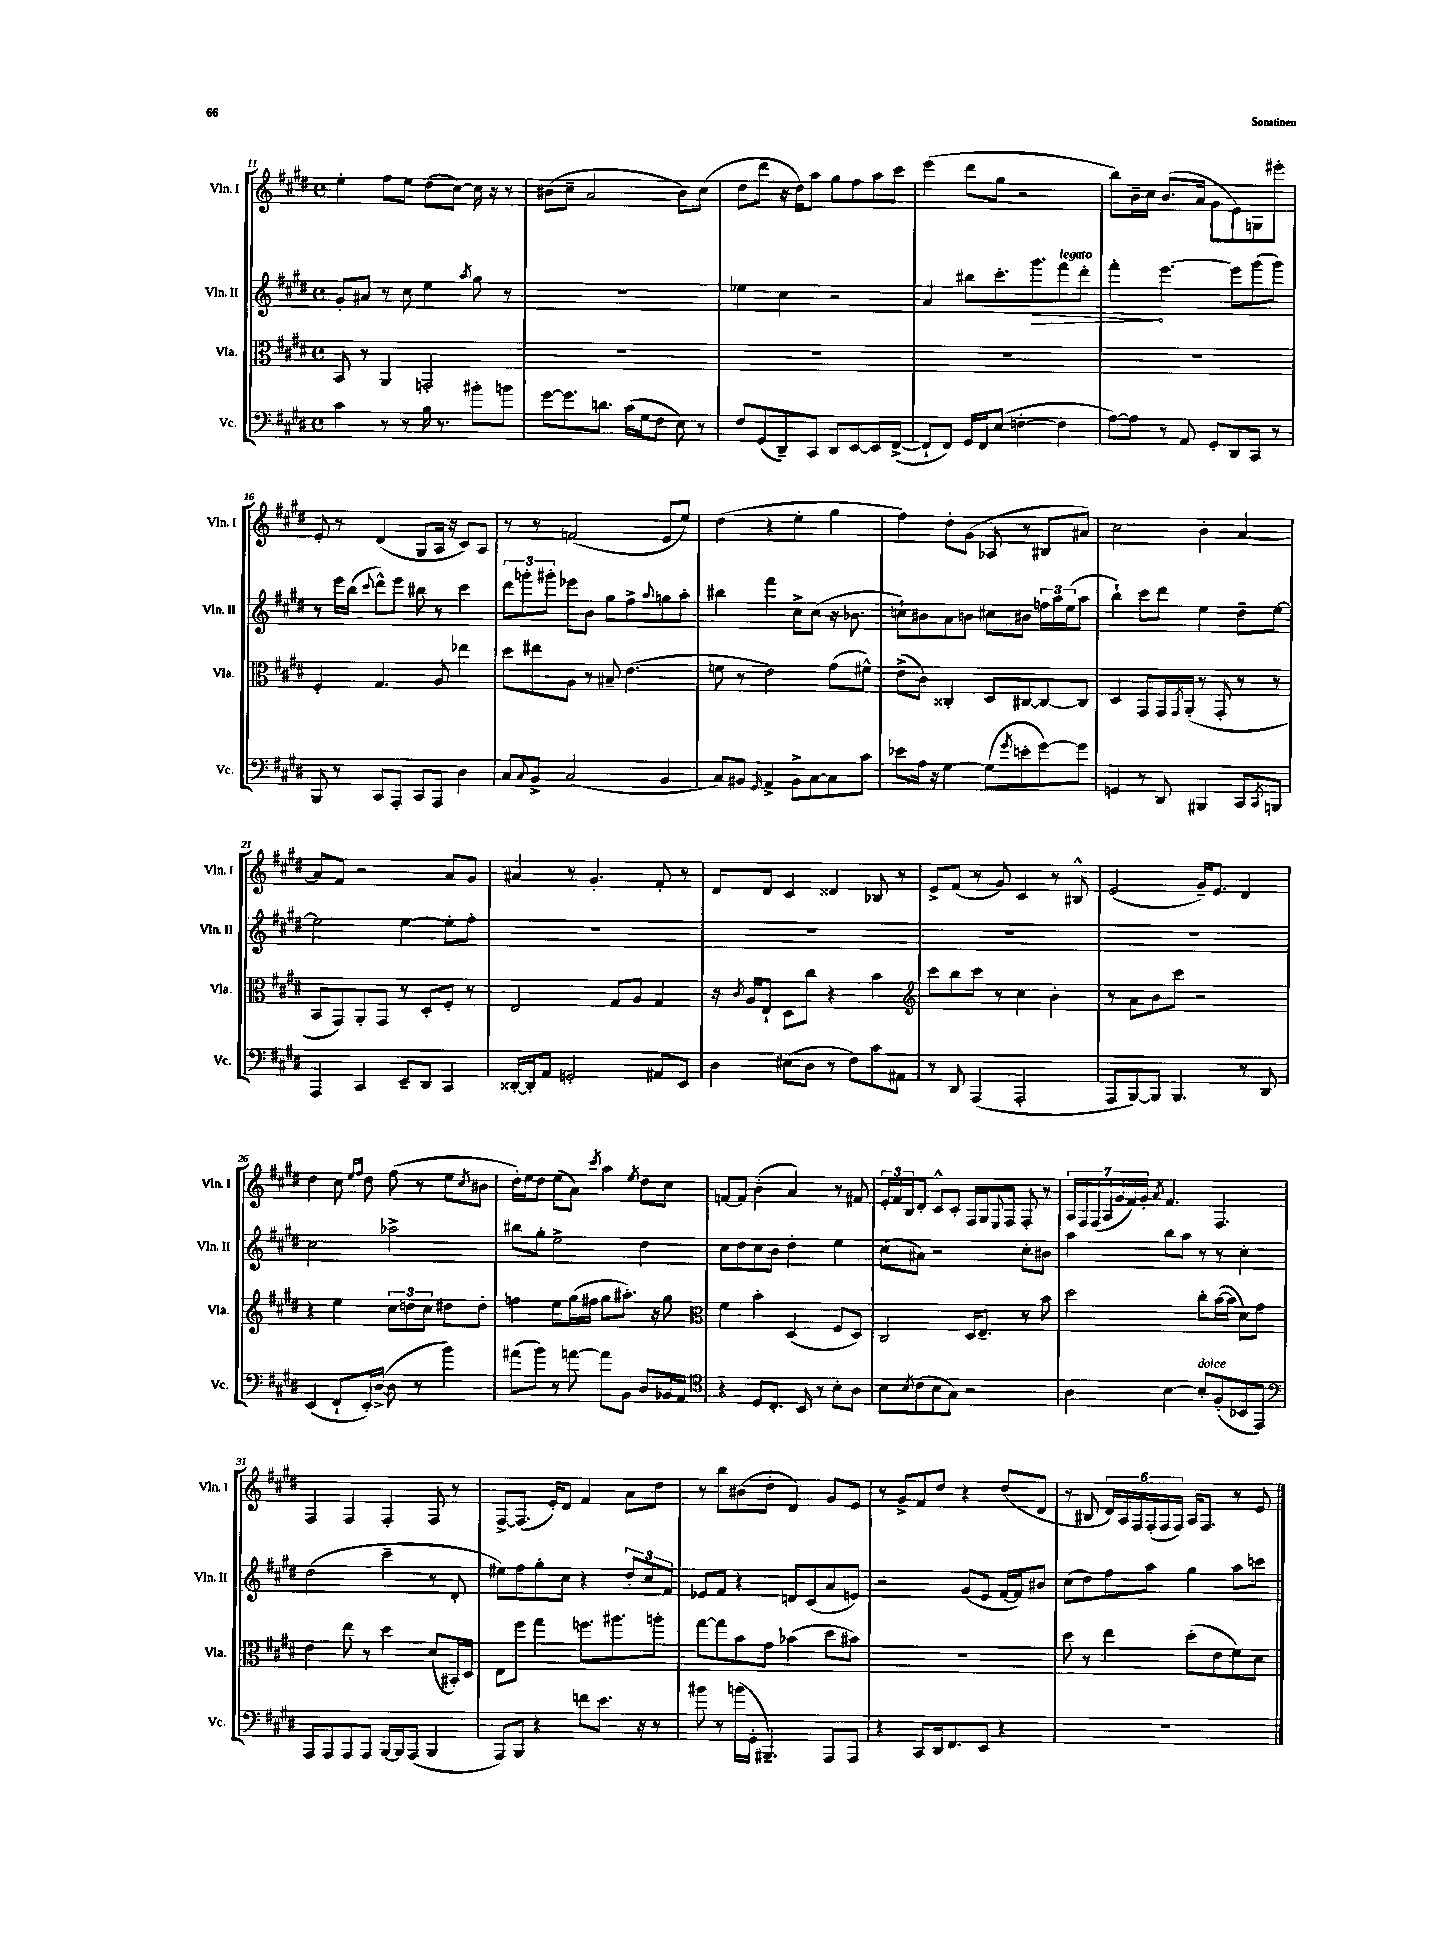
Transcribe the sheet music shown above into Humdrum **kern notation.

**kern	**kern	**kern	**dynam	**kern
*part4	*part3	*part2	*part2	*part1
*staff4	*staff3	*staff2	*staff2	*staff1
*I"Vc.	*I"Vla.	*I"Vln. II	*	*I"Vln. I
*I'Vc.	*I'Vla.	*I'Vln. II	*	*I'Vln. I
*clefF4	*clefC3	*clefG2	*	*clefG2
*k[f#c#g#d#]	*k[f#c#g#d#]	*k[f#c#g#d#]	*	*k[f#c#g#d#]
*M4/4	*M4/4	*M4/4	*	*M4/4
*met(c)	*met(c)	*met(c)	*	*met(c)
=11	=11	=11	=11	=11
4c#\	8BB/	8g#'/L	.	4ee'\
.	8r	8a#X/J	.	.
8r	4AA/	8r	.	8ff#\L
8r	.	8cc#\	.	8ee\J
16B\	2GGn'/	4ee\	.	(8dd#\L
8.r	.	.	.	.
.	.	.	.	[8cc#\J)
.	.	8qaa/	.	.
8b#X'\L	.	8gg#\	.	16cc#\]
.	.	.	.	16r
8bn\J	.	8r	.	8r
=12	=12	=12	=12	=12
[8g#\L	1r	1r	.	(8b#X\L
8.g#\]	.	.	.	8cc#~\J
.	.	.	.	2a/
8.dn\J	.	.	.	.
(16c#\LL	.	.	.	.
16G#\J	.	.	.	.
8F#\J	.	.	.	.
8E\)	.	.	.	8b#\L)
8r	.	.	.	(8cc#\J
=13	=13	=13	=13	=13
8F#/L	1r	4ee-X\	.	8dd#\L
(8GG#/	.	.	.	8ddd#\J
8DD#~/)	.	4cc#\	.	16r
.	.	.	.	16dd#\KL)
8CC#/J	.	.	.	8aa\J
8DD#/L	.	2r	.	8gg#\L
[8EE/	.	.	.	8ff#\
8EE/]	.	.	.	8aa\
([8FF#^/J	.	.	.	8ccc#\J
=14	=14	=14	=14	=14
8FF#`/L]	1r	4a/	.	(4eee\
8FF#/J)	.	.	.	.
16GG#/LL	.	8bb#X\L	.	8ddd#\L
16FF#/J	.	.	.	.
(8E/J	.	8.ccc#'\	.	8gg#\J
[4Fn'\	.	.	.	2r
!	!	!	!LO:HP:b	!
.	.	8.ggg#\	>	.
!	!	!LO:TX:a:i:t=legato	!	!
4F\]	.	8fff#\	.	.
.	.	8ddd#'\J	.	.
=15	=15	=15	=15	=15
[8A\L)	1r	4fff#'\	.	8bb\L)
8A\J]	.	.	.	16b~\L
.	.	.	.	16cc#\JJ
8r	.	[4.eee\	]	(8.b/L
8AA/	.	.	.	.
.	.	.	.	16a/Jk
8GG#'/L	.	.	.	8g#\L
8DD#/	.	8eee\L]	.	8e\)
8CC#/J	.	(8ggg#\	.	8Gn\
8r	.	8ggg#\J)	.	8eee#X'\J
!!LO:LB:g=z
=16	=16	=16	=16	=16
8BBB/	4F#'/	8r	.	8e'/
8r	.	16eee\LL	.	8r
.	.	(16bb\JJ	.	.
.	.	8qqccc#/	.	.
8CC#/L	4.G#/	8ddd#^^\L)	.	(4d#/
8AAA'/J	.	8eee\J	.	.
8CC#/L	.	8bb#X\	.	8G#/L
8AAA/J	8A/	8r	.	16A/Jk
.	.	.	.	16r
4D#\	4ee-X\	4ccc#\	.	8c#/L)
.	.	.	.	8A/J
=17	=17	=17	=17	=17
8C#/L	8dd#\L	12ddd#\L	.	8r
.	.	12gggn'\	.	.
8qqC#/	.	.	.	.
8BB^/J	8ee#X\	.	.	8r
.	.	12ggg#X'\J	.	.
(2C#/	8A\J	8eee-X\L	.	(2fn/
.	8r	8b\J	.	.
.	8B#X~/	8gg#\L	.	.
.	(4.e\	8ff#^\	.	.
.	.	8qqaa/	.	.
4BB/	.	8ggn\	.	8e/L
.	.	8aa'\J	.	8ee/J)
=18	=18	=18	=18	=18
8C#/L)	8fn\	4bb#X\	.	(4dd#\
8BB#X/J	8r	.	.	.
16qqGG#/	.	.	.	.
4AA^/	2e\)	4fff#\	.	4r
8BB#^\L	.	8cc#^\L	.	4ee'\
[8C#\	.	(8cc#\J	.	.
8C#\]	(8g#\L	16r	.	4gg#\
.	.	8.b-X\	.	.
8c#\J	8f#X^^\J)	.	.	.
=19	=19	=19	=19	=19
8e-X\L	(8e^\L	8ccn`\L)	.	4ff#\)
16A\Jk	8c#\J)	8b#X\	.	.
16r	.	.	.	.
[4G#\	4C##X'/	8a\	.	8dd#'\L
.	.	8bn\J	.	(8g#\J
(8G#\L]	8D#/L	8cc#X\L	.	8A-X/
8qg#/	.	.	.	.
8en'\	[8C#X/	8b#X\J	.	8r
[8g#\)	8C#/_	24ffn\LL	.	8B#X/L
.	.	24aa\	.	.
.	.	(24ee\J	.	.
8g#\J]	8C#/J]	8aa\J	.	8a#X/J)
=20	=20	=20	=20	=20
4GGn/	4D#/	4bb`\)	.	2cc#\
8r	8GG#/L	8ccc#\L	.	.
8DD#/	16GG#/L	8ddd#\J	.	.
.	8qGG#/	.	.	.
.	(16AA'/JJ	.	.	.
4BBB#X/	8r	4ee\	.	4b'\
.	8GG#'/	.	.	.
8CC#/L	8r	8dd#~\L	.	[4a/
8qCC#/	.	.	.	.
8BBBn/J	8r	[8ee\J	.	.
!!LO:LB:g=z
=21	=21	=21	=21	=21
4AAA/	8BB/L	2ee\]	.	8a/L]
.	8GG#/)	.	.	8f#/J
4CC#/	8AA'/	.	.	2r
.	8GG#/J	.	.	.
8EE~/L	8r	[4ee\	.	.
8DD#/J	8D#'/L	.	.	.
4CC#/	8F#'/J	8ee'\L]	.	8a/L
.	8r	8ff#'\J	.	8g#/J
=22	=22	=22	=22	=22
[16DD##X'/LL	2E/	1r	.	4a#X/
16DD##'/J]	.	.	.	.
8AA/J	.	.	.	.
2GGn'/	.	.	.	8r
.	.	.	.	4.g#'/
.	8G#/L	.	.	.
.	8A/J	.	.	.
8AA#X/L	4G#/	.	.	8f#'/
8EE/J	.	.	.	8r
=23	=23	=23	=23	=23
4D#\	16r	1r	.	8d#/L
.	8qc#/	.	.	.
.	16A/KL	.	.	.
.	8E`/J	.	.	8d#/J
(8E#X\L	8D#\L	.	.	4c#/
8D#\J	8cc#\J	.	.	.
8r	4r	.	.	4d##X/
8F#\L)	.	.	.	.
8c#\	4b\	.	.	8B-X/
8AA#X\J	.	.	.	8r
=24	=24	=24	=24	=24
*	*clefG2	*	*	*
8r	8ccc#\L	1r	.	8e^/L
8DD#/	8bb\	.	.	(8f#/J
(4AAA/	8ccc#\J	.	.	8r
.	8r	.	.	8g#/)
2AAA'/	4cc#\	.	.	4c#/
.	4b'\	.	.	8r
.	.	.	.	8B#X^^/
=25	=25	=25	=25	=25
8AAA/L	8r	1r	.	(2e/
[8BBB/)	8a\L	.	.	.
8BBB/J]	8b\	.	.	.
4.BBB/	8ccc#\J	.	.	.
.	2r	.	.	16g#~/KL)
.	.	.	.	8.e/J
8r	.	.	.	4d#/
8DD#/	.	.	.	.
!!LO:LB:g=z
=26	=26	=26	=26	=26
(4EE/	4r	2cc#\	.	4dd#\
8FF#`/L	4ee\	.	.	8cc#\
.	.	.	.	16qqee/LL
.	.	.	.	16qqff#/JJ
16EE'/L)	.	.	.	8dd#\
([16D#^/JJ	.	.	.	.
8D#\]	12cc#\L	2aa-X^\	.	(8ff#\
.	12ddn\	.	.	.
8r	.	.	.	8r
.	12cc#\J	.	.	.
4b\)	8dd#X\L	.	.	8ee\L
.	.	.	.	8qcc#/
.	8dd#'\J	.	.	8b#X\J
=27	=27	=27	=27	=27
(8a#X\L	4ffn\	8bb#X\L	.	16dd#'\LL)
.	.	.	.	16ee\J
8b\J)	.	8gg#'\J	.	8dd#\J
8r	8ee\L	2ee^\	.	(8ee\L
[8an\	(16gg#\L	.	.	8a\J)
.	16ff#X\JJ	.	.	.
.	.	.	.	8qccc#/
8a\L]	8gg#\L	.	.	4aa\
8BB\J	8.aa#X'\J)	.	.	.
.	.	.	.	8qee/
8D#/L	.	4dd#\	.	8dd#\L
.	16r	.	.	.
16BB-X/L	8gg#\	.	.	8cc#\J
16AA/JJ	.	.	.	.
=28	=28	=28	=28	=28
*clefC4	*clefC3	*	*	*
4r	4f#\	8cc#\L	.	[8fn/L
.	.	8dd#\	.	8f/J]
8D#/L	4b'\	8cc#\	.	(4b'\
8.C#'/J	.	8b\J	.	.
.	(4D#/	4dd#'\	.	4a/)
16BB/	.	.	.	.
8r	.	.	.	.
8B'\L	8F#/L	4ee\	.	8r
8A\J	8D#/J)	.	.	8f#X/
=29	=29	=29	=29	=29
8B\L	2C#/	(8cc#\L	.	24e'/LL
.	.	.	.	24f#/
.	.	.	.	24B/J
8qB/	.	.	.	.
(8c#\	.	8a#X\J)	.	8d#'/J
8B\	.	2r	.	8c#^^/L
8G#\J)	.	.	.	8c#'/J
2r	16D#/KL	.	.	16F#/LL
.	8.E~/J	.	.	16G#/J
.	.	.	.	8qqE/
.	.	.	.	8F#/J
.	8r	8cc#'\L	.	8F#'/
.	8b\	8b#X\J	.	8r
=30	=30	=30	=30	=30
4A\	2dd#\	4aa\	.	28A/LL
.	.	.	.	28F#/
.	.	.	.	(28F#/
.	.	.	.	28A/
.	.	.	.	28g#/
.	.	.	.	28f#/)
.	.	.	.	28g#'/JJ
.	.	.	.	8qa/
[4B\	.	8bb\L	.	4.f#/
.	.	8aa\J	.	.
!LO:TX:a:i:t=dolce	!	!	!	!
8B'/L]	8cc#'\L	8r	.	.
(8F#'/	([16b\L	8r	.	4.F#/
.	16b\JJ]	.	.	.
8BB-X/	8d#\L)	4cc#'\	.	.
8EE/J)	8g#\J	.	.	.
!!LO:LB:g=z
=31	=31	=31	=31	=31
*clefF4	*	*	*	*
8AAA/L	4e\	(2dd#\	.	4F#/
8AAA/	.	.	.	.
8AAA/	8ee\	.	.	4F#/
8AAA/J	8r	.	.	.
[16BBB/LL	4dd#\	4ccc#~\	.	4F#'/
16BBB/J]	.	.	.	.
(8AAA/J	.	.	.	.
4BBB/	(8d#/L	8r	.	8F#/
.	16BB#X'/L)	8d#'/	.	8r
.	16D#/JJ	.	.	.
=32	=32	=32	=32	=32
8AAA/L)	8E\L	8ee#X\L)	.	[8F#^/L
8BBB/J	8ff#\J	8ff#\	.	(8.F#/J]
4r	4gg#\	8gg#'\	.	.
.	.	.	.	16e'/KL)
.	.	8cc#\J	.	8d#/J
8fn\L	8.ffn\L	4r	.	4f#/
8.e\J	.	.	.	.
.	8.aa#X\	.	.	.
.	.	12dd#'/L	.	8a\L
16r	.	.	.	.
.	.	12cc#/	.	.
8r	8aan'\J	.	.	8dd#\J
.	.	12f#/J	.	.
=33	=33	=33	=33	=33
8b#X\	[8gg#\L	8e-X/L	.	8r
8r	8gg#\]	8f#/J	.	8bb\L
(16bn\LL	8b\	4r	.	(8b#X\
16GG#'\JJ	.	.	.	.
4.BBB#X~/)	8g#\J	.	.	8dd#'\J
.	(4b-X\	8dn/L	.	4d#/)
.	.	(8c#/	.	.
8AAA/L	8dd#\L	8a/	.	8g#/L
8AAA/J	8b#X\J)	8en/J)	.	8e/J
=34	=34	=34	=34	=34
4r	1r	2r	.	8r
.	.	.	.	8g#^/L
8CC#/L	.	.	.	8f#/
16DD#/k	.	.	.	8dd#/J
8.FF#/	.	.	.	.
.	.	(8g#/L	.	4r
8EE/J	.	8e/J	.	.
4r	.	[16f#/LL	.	(8dd#/L
.	.	16f#/J])	.	.
.	.	8b#X/J	.	8d#/J
=35	=35	=35	=35	=35
1r	8dd#\	(8cc#\L	.	8r
.	8r	8dd#\)	.	8B#X/
.	4ee\	8ff#\	.	24d#/LL)
.	.	.	.	24A/
.	.	.	.	24F#/
.	.	8aa\J	.	(24F#'/
.	.	.	.	24F#/
.	.	.	.	24F#/JJ)
.	(8dd#'\L	4gg#\	.	16A/KL
.	.	.	.	8.F#/J
.	8e\	.	.	.
.	8f#\)	8aa\L	.	8r
.	8d#\J	8cccn\J	.	8e/
==	==	==	==	==
*-	*-	*-	*-	*-
